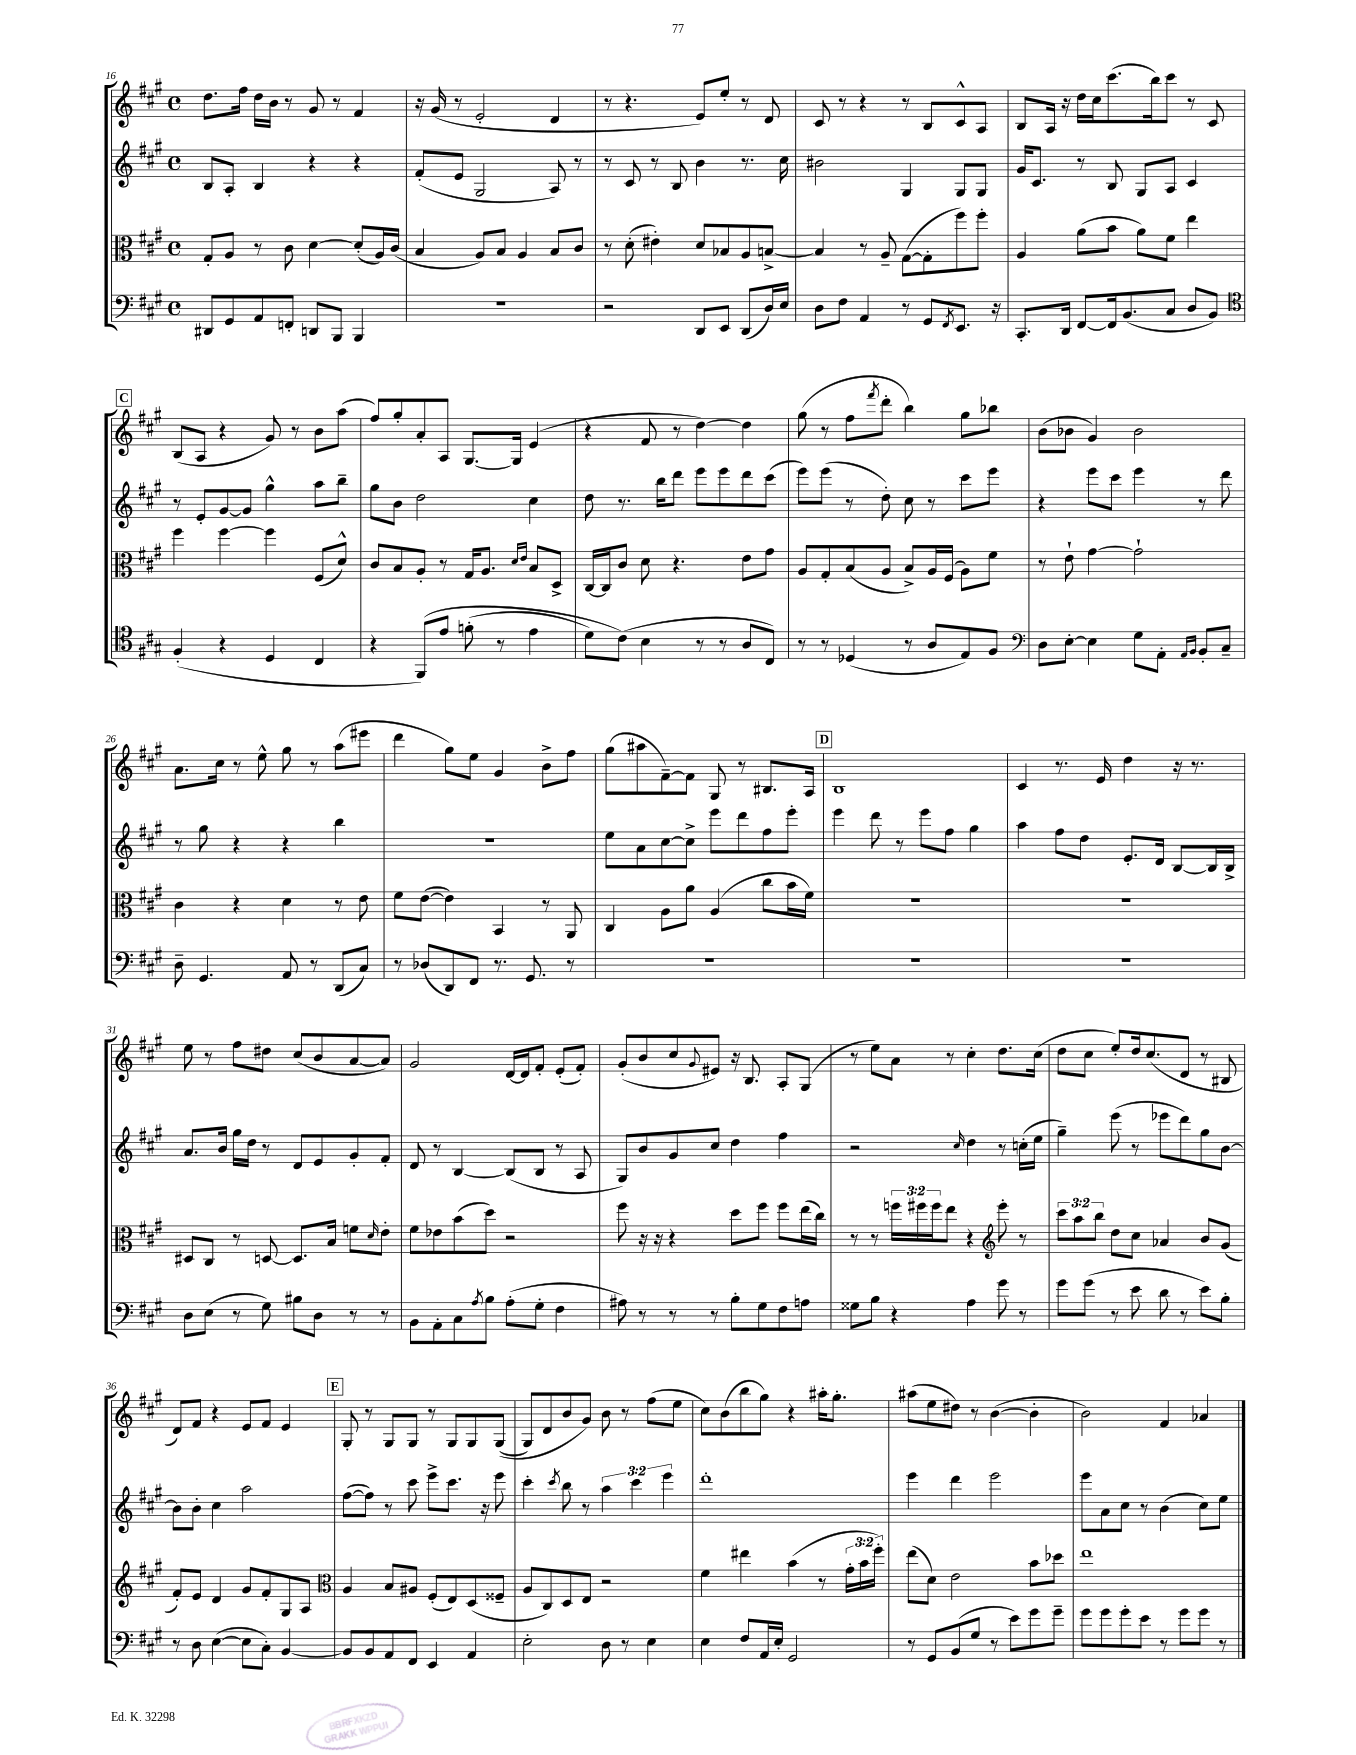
<<
\new StaffGroup <<
\new Staff = "s0" {
    \clef treble \key a \major \defaultTimeSignature \time 4/4
    d''8. fis''16 d''16 b'16 r8 gis'8 r8 fis'4 |
    r16 gis'16( r8 e'2-. d'4 |
    r8 r4. e'8) e''8-. r8 d'8 |
    cis'8 r8 r4 r8 b8 cis'8-^ a8 |
    b8 a16 r16 d''16 cis''16 cis'''8.( b''16) cis'''8 r8 cis'8 |
    \mark \markup { \box "C" } b8( a8 r4 gis'8) r8 b'8 a''8( |
    fis''8) gis''8-. a'8-. a8 gis8.~ gis16 e'4( |
    r4 fis'8 r8 d''4~) d''4 |
    gis''8( r8 fis''8 \acciaccatura { fis'''8 } d'''8-. b''4) gis''8 bes''8 |
    b'8( bes'8 gis'4) bes'2 |
    a'8. cis''16 r8 e''8-^ gis''8 r8 a''8( eis'''8 |
    d'''4 gis''8) e''8 gis'4 b'8-> fis''8 |
    gis''8( ais''8 fis'8~--) fis'8 gis8 r8 bis8. a16 |
    \mark \markup { \box "D" } b1 |
    cis'4 r8. e'16 d''4 r16 r8. |
    e''8 r8 fis''8 dis''8 cis''8( b'8 a'8~ a'8) |
    gis'2 d'16~ d'16 fis'8-. e'8-.( fis'8-.) |
    gis'8-.( b'8 cis''8 \appoggiatura { gis'8 } eis'8) r16 b8. a8-. gis8( |
    r8 e''8) a'8 r8 cis''4-. d''8. cis''16( |
    d''8 cis''8 e''8-.) d''16 cis''8.( d'8 r8 bis8 |
    d'8) fis'8 r4 e'8 fis'8 e'4 |
    \mark \markup { \box "E" } gis8-. r8 gis8 gis8 r8 gis8 gis8 gis8(\( |
    gis8) d'8 b'8 gis'8\) b'8 r8 fis''8( e''8 |
    cis''8) b'8( b''8 gis''8) r4 ais''16-. gis''8.-. |
    ais''8( e''8 dis''8) r8 b'4~( b'4-. |
    b'2) fis'4 aes'4 \bar "|." |
}
\new Staff = "s1" {
    \clef treble \key a \major \defaultTimeSignature \time 4/4 \override Staff.TupletNumber.text = #tuplet-number::calc-fraction-text
    b8 a8-. b4 r4 r4 |
    fis'8-.( e'8 gis2 a8) r8 |
    r8 cis'8 r8 b8 b'4 r8. cis''16 |
    bis'2 gis4 gis8 gis8 |
    gis'16 cis'8. r8 b8 gis8 a8 cis'4 |
    \mark \markup { \box "C" } r8 e'8-. gis'8~ gis'8 gis''4-^ a''8 b''8-- |
    gis''8 b'8 d''2 cis''4 |
    d''8 r8. b''16 d'''8 e'''8 e'''8 d'''8 cis'''8( |
    e'''8) e'''8( r8 d''8-.) cis''8 r8 cis'''8 e'''8 |
    r4 e'''8 cis'''8 e'''4 r8 d'''8 |
    r8 gis''8 r4 r4 b''4 |
    r1 |
    e''8 a'8 cis''8~ cis''8-> e'''8 d'''8 fis''8 e'''8-. |
    \mark \markup { \box "D" } e'''4 d'''8 r8 e'''8 fis''8 gis''4 |
    a''4 fis''8 d''8 e'8.-. d'16 b8~ b16 b16-> |
    a'8. b'16 gis''16 d''16 r8 d'8 e'8 gis'8-. fis'8-. |
    d'8 r8 b4~ b8( b8 r8 a8 |
    gis8) b'8 gis'8 cis''8 d''4 fis''4 |
    r2 \grace { cis''16 } d''4 r8 c''16-.( e''16 |
    gis''4--) e'''8( r8 ees'''8 d'''8) gis''8 b'8~ |
    b'8 b'8-. cis''4 a''2 |
    \mark \markup { \box "E" } fis''8~( fis''8) r8 cis'''8 e'''8-> cis'''8. r16 e'''8 |
    cis'''4-. \acciaccatura { cis'''8 } b''8 r8 \tuplet 3/2 { a''4 cis'''4 e'''4 } |
    d'''1-. |
    e'''4 d'''4 e'''2 |
    e'''8 a'8 cis''8 r8 b'4( cis''8) e''8 \bar "|." |
}
\new Staff = "s2" {
    \clef alto \key a \major \defaultTimeSignature \time 4/4 \override Staff.TupletNumber.text = #tuplet-number::calc-fraction-text
    gis8-. a8 r8 cis'8 d'4~ d'8-.( a16) cis'16( |
    b4 a8) b8 a4 b8 cis'8 |
    r8 d'8-.( eis'4-.) d'8 bes8 a8 b8~-> |
    b4 r8 a8-- gis8~( gis8-. fis''8) fis''8-. |
    a4 a'8( b'8 a'8) fis'8 e''4 |
    \mark \markup { \box "C" } fis''4 fis''4~ fis''4 fis8( d'8-^) |
    cis'8 b8 a8-. r8 gis16 a8. \grace { d'16 e'16 } b8 d8-> |
    cis16~ cis16 cis'8 d'8 r4. e'8 gis'8 |
    a8 gis8-. b8( a8 b8->) a16 fis16( a8) fis'8 |
    r8 e'8-! gis'4~ gis'2-! |
    cis'4 r4 d'4 r8 e'8 |
    fis'8 e'8~( e'4) b,4 r8 a,8 |
    cis4 a8 a'8 a4( cis''8 b'16 fis'16) |
    \mark \markup { \box "D" } R1 |
    R1 |
    dis8 cis8 r8 d8~ d8. b16 f'8 \grace { d'16 } e'8-. |
    fis'8 ees'8 b'8( d''8) r2 |
    fis''8 r16 r16 r4 d''8 fis''8 fis''8 e''16( cis''16) |
    r8 r8 \tuplet 3/2 { f''16 fis''16 fis''16 } e''8 r4 \clef treble e'''8-. r8 |
    \tuplet 3/2 { cis'''8 a''8 b''8 } d''8 cis''8 aes'4 b'8 gis'8( |
    fis'8-.) e'8 d'4 gis'8 fis'8-. gis8 a8 |
    \mark \markup { \box "E" } \clef alto a4 b8 ais8 fis8-.( e8) d8( fisis8-- |
    a8 cis8) d8 e8 r2 |
    fis'4 eis''4 b'4( r8 \tuplet 3/2 { gis'16-. b'16 fis''16-.) } |
    e''8( d'8) e'2 b'8 des''8 |
    e''1 \bar "|." |
}
\new Staff = "s3" {
    \clef bass \key a \major \defaultTimeSignature \time 4/4
    dis,8 gis,8 a,8 f,8-. d,8 b,,8 b,,4 |
    R1 |
    r2 d,8 e,8 d,8( d16) e16 |
    d8 fis8 a,4 r8 gis,8 \acciaccatura { fis,8 } e,8. r16 |
    cis,8.-. d,16 fis,8~ fis,16 b,8.( cis8 d8 b,8) |
    \mark \markup { \box "C" } \clef tenor fis4-.( r4 d4 cis4 |
    r4 fis,8)\( e'8 f'8-.( r8 e'4 |
    d'8) cis'8(\) b4 r8 r8 a8 cis8) |
    r8 r8 des4( r8 a8 e8) fis8 |
    \clef bass d8 e8~-. e4 gis8 a,8-. \grace { a,16 b,16 } b,8-. cis8-- |
    d8-- gis,4. a,8 r8 d,8( cis8) |
    r8 des8( d,8) fis,8 r8. gis,8. r8 |
    R1 |
    \mark \markup { \box "D" } R1 |
    R1 |
    d8 e8( r8 gis8) bis8 d8 r8 r8 |
    b,8 a,8-. cis8 \acciaccatura { a8 } b8 a8-.( gis8-. fis4 |
    ais8) r8 r8 r8 b8-. gis8 fis8 a8 |
    gisis8 b8 r4 a4 gis'8 r8 |
    gis'8 gis'8( r8 e'8 d'8 r8 e'8) b8-. |
    r8 d8 e4~( e8 cis8-.) b,4~ |
    \mark \markup { \box "E" } b,8 b,8 a,8 fis,8 e,4 a,4 |
    e2-. d8 r8 e4 |
    e4 fis8 a,16 e16-. gis,2 |
    r8 gis,8 b,8( gis8 r8 e'8) gis'8 gis'8-- |
    gis'8 gis'8 gis'8-. e'8 r8 gis'8 gis'8 r8 \bar "|." |
}
>>
>>
\layout { \context { \Score currentBarNumber = #16 } }
